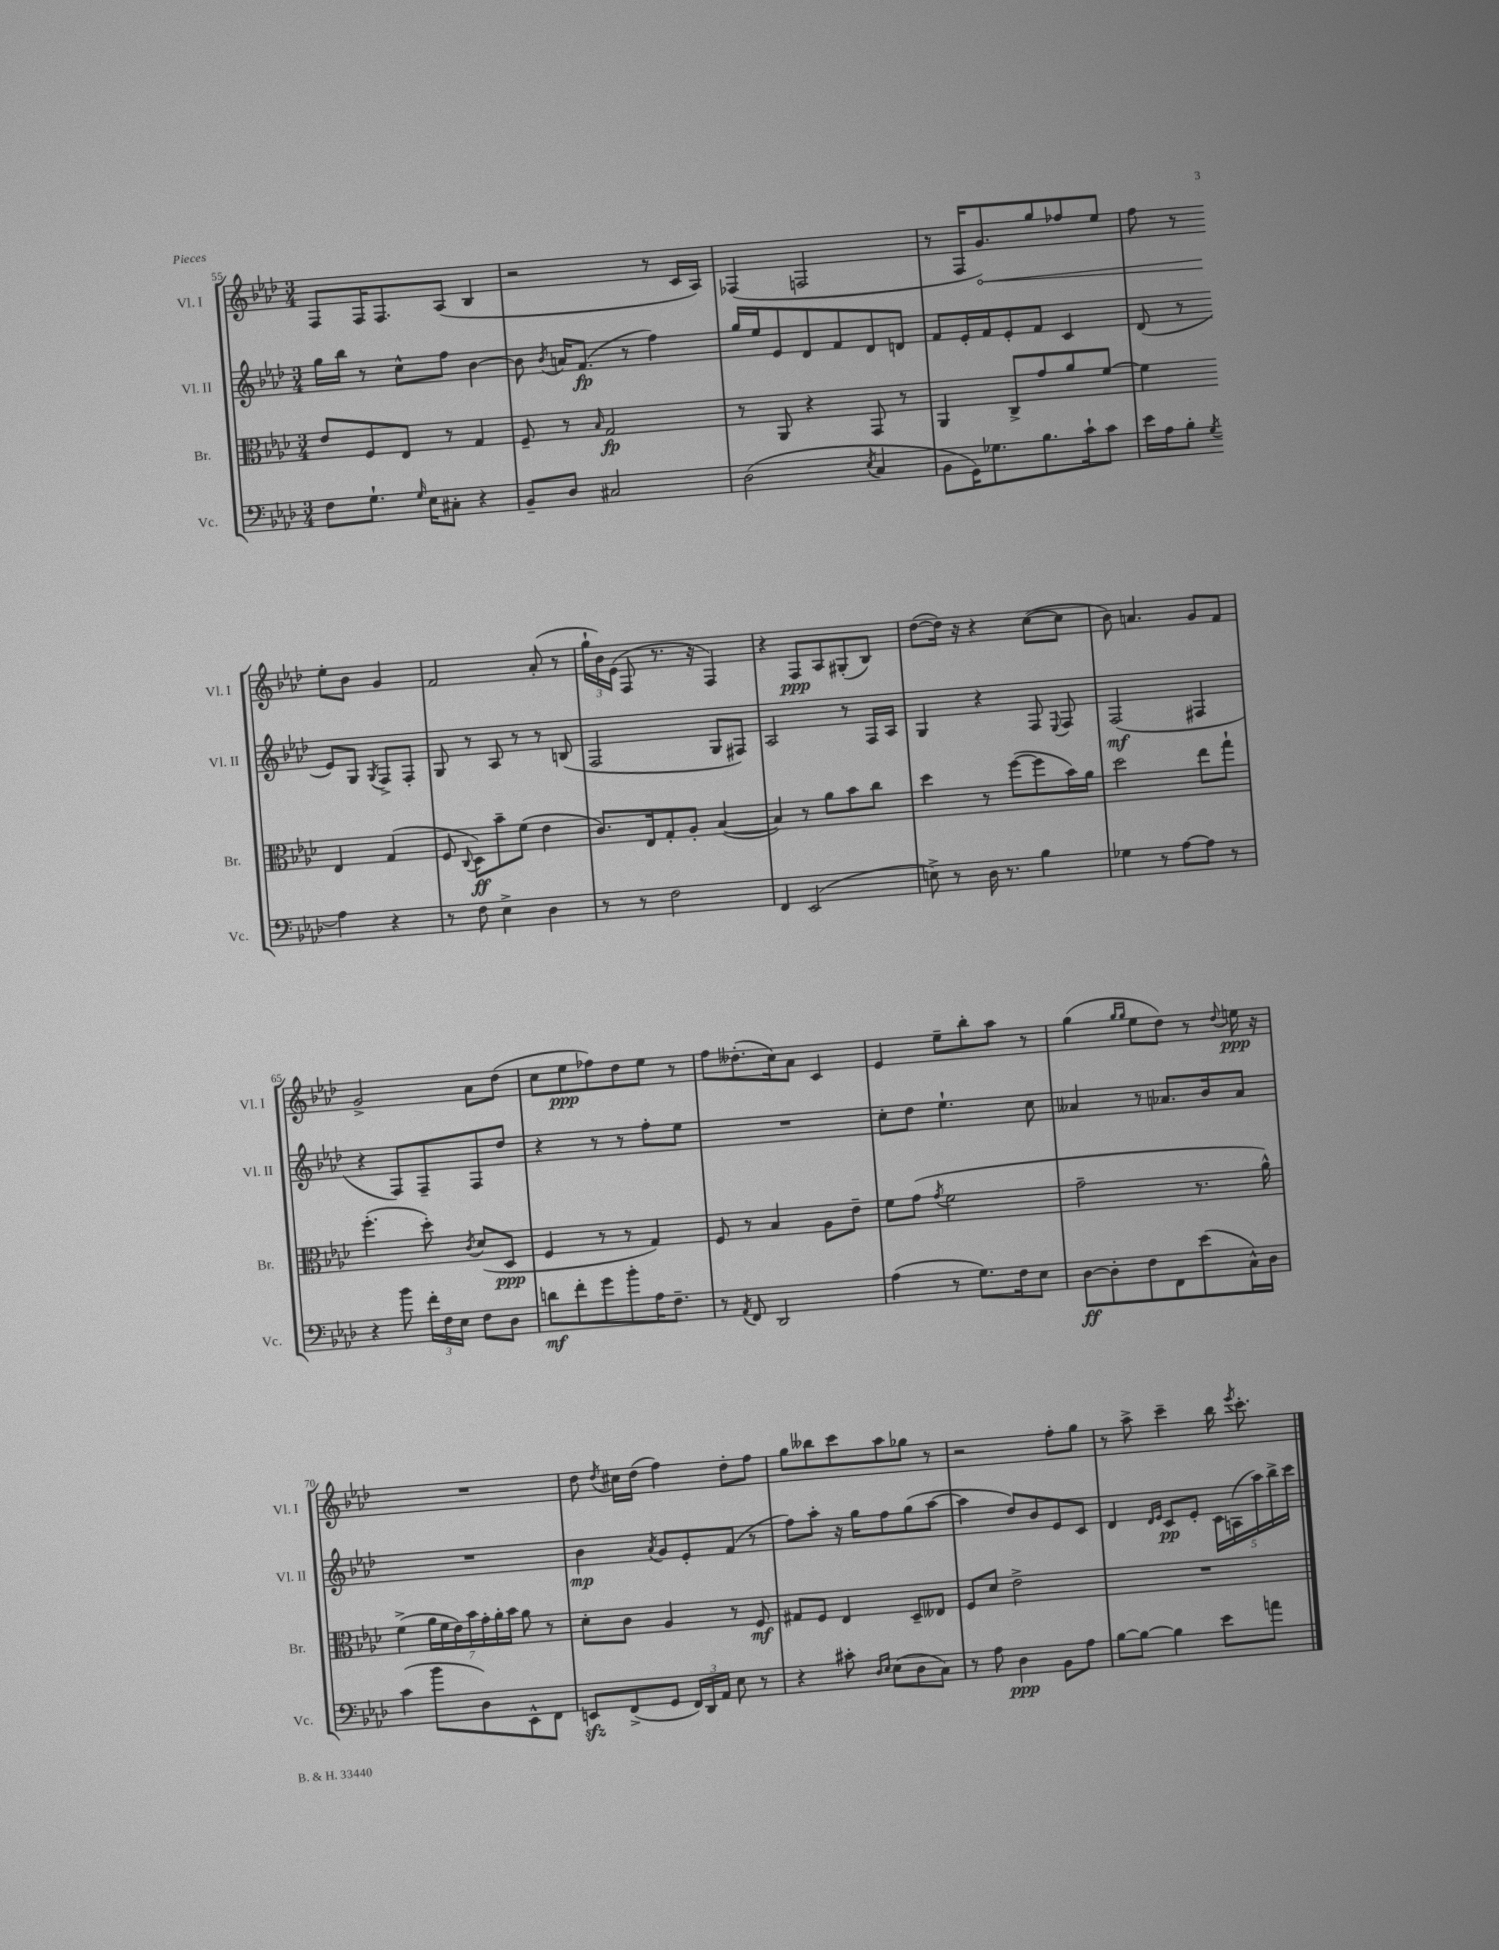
<<
\new StaffGroup <<
\new Staff = "s0" \with { instrumentName = "Vl. I" shortInstrumentName = "Vl. I" } {
    \clef treble \key aes \major \numericTimeSignature \time 3/4
    \autoBeamOff f8[ f16 f8. aes8]( bes4 |
    r2 r8 c'16[ aes16]) |
    fes4( f2 |
    r8 f16[ \once \override Hairpin.circled-tip = ##t g'8.\<) g''8 fes''8 ees''8] |
    f''8 r8 ees''8[-.\! bes'8] g'4 |
    f'2 aes'8-.( r8 |
    \tuplet 3/2 { g''16[-! bes'16) ees'16]( } f8 r8. r16 f4) |
    r4 f8[\ppp aes8 gis8-.( bes8]) |
    des''8[~( des''16]) r16 r4 c''8[~( c''8] |
    bes'8) a'4. g'8[ f'8] |
    g'2-> aes'8[ des''8]( |
    c''8[ ees''8\ppp fes''8) des''8 ees''8] r8 |
    f''8[ deses''8.-.( c''16) aes'8] c'4 |
    ees'4 ees''8[-- bes''8-. aes''8] r8 |
    g''4( \grace { g''16[ g''16] } ees''8[ des''8]) r8 \appoggiatura { des''8 } e''16\ppp r16 |
    R2. |
    des''8 \acciaccatura { des''8 } cis''16[ des''16]( f''4) des''8[-. f''8] |
    g''8[ beses''8 c'''8 aes''8 ges''8] r8 |
    r2 f''8[-. g''8] |
    r8 aes''8-> c'''4-- bes''16 \acciaccatura { ees'''8 } c'''8.-. \bar "|." |
}
\new Staff = "s1" \with { instrumentName = "Vl. II" shortInstrumentName = "Vl. II" } {
    \clef treble \key aes \major \numericTimeSignature \time 3/4
    \autoBeamOff g''16[ bes''16] r8 c''8[-^ f''8] bes'4~ |
    bes'8 \acciaccatura { bes'8 } a'16[ f'8.]\fp( r8 f''4) |
    g''16[ ees''16 ees'8 des'8 f'8 des'8 d'8] |
    f'8[ ees'16-. f'16 ees'8-. f'8] c'4 |
    des'8( r8 ees'8[) g8] \acciaccatura { g8 } f8[-> f8]-. |
    g8 r8 aes8 r8 r8 b8( |
    f2 g8[ fis8]) |
    aes2 r8 f16[ aes16] |
    g4 r4 f8 \appoggiatura { ees8 } f8 |
    f2\mf( fis4 |
    r4 f8[) f8-- f8 des''8] |
    r4 r8 r8 f''8[-. ees''8] |
    R2. |
    c''8[-. des''8] ees''4.-! c''8 |
    aeses'4 r8 aes'8.[ bes'16 aes'8] |
    R2. |
    bes'4\mp \acciaccatura { aes'8 } g'8[ ees'8-. f'8]( r8 |
    f''8[) aes''8]-. r16 g''16[ f''8 g''8( aes''8]~ |
    aes''4 des''8[) bes'8 ees'8 c'8] |
    des'4 \grace { des'16[ ees'16] } c'8[\pp ees'8]-. \tuplet 5/4 { c'16[ a16( aes''16) bes''16-> c'''16] } \bar "|." |
}
\new Staff = "s2" \with { instrumentName = "Br." shortInstrumentName = "Br." } {
    \clef alto \key aes \major \numericTimeSignature \time 3/4
    \autoBeamOff ees'8[ f8 ees8] r8 g4 |
    f8-- r8 \grace { bes16 } g2\fp |
    r8 aes,8 r4 g,8 r8 |
    aes,4 c8[-> g'8 aes'8 f'8]~ |
    f'4 ees4 g4( |
    f8 \appoggiatura { c8 } des8[\ff) bes'8-- f'8]( ees'4 |
    c'8.[) ees16 g8-. aes8]-. bes4~( |
    bes4) r8 aes'8[ bes'8 c''8] |
    des''4 r8 f''8[~( f''8 bes'16) aes'16] |
    des''2 ees''8[ g''8]-! |
    f''4.-.( des''8-.) \acciaccatura { c'8 } des'8[( des8]\ppp |
    f4 r8 r8 g4) |
    f8 r8 bes4 aes8[ ees'8]-- |
    f'8[ g'8]( \acciaccatura { g'8 } f'2 |
    g'2-- r8. aes'16-^) |
    f'4->( \tuplet 7/4 { aes'16[ f'16 ees'16) bes'16 g'16-. aes'16-. bes'16] } aes'8 r8 |
    des'8[-. c'8] aes4 r8 f8\mf |
    gis8[ f8] ees4 des8[-- eeses8] |
    f8[ des'8] ees'2-> |
    R2. \bar "|." |
}
\new Staff = "s3" \with { instrumentName = "Vc." shortInstrumentName = "Vc." } {
    \clef bass \key aes \major \numericTimeSignature \time 3/4
    \autoBeamOff f8[ g8.]-! \grace { g16 } ees16[ cis8]-. r4 |
    bes,8[-- des8] cis2 |
    des2( \acciaccatura { ees8 } c4 |
    bes,8[ g,16) ges8. bes8. c'16-! c'8] |
    ees'16[ aes16 bes8]-. \acciaccatura { g8 } aes4 r4 |
    r8 f8 ees4-> des4 |
    r8 r8 f2 |
    f,4 ees,2( |
    e8->) r8 des16 r8. bes4 |
    ges4 r8 aes8[~ aes8] r8 |
    r4 bes'8 \tuplet 3/2 { f'16[-. f16 ees16] } f8[ des8] |
    d'8[\mf f'8-. g'8 bes'8-. aes16 f8.]-- |
    r8 \acciaccatura { aes,8 } f,8 des,2 |
    aes4( r8 g8.[) f16 ees8] |
    des8[~\ff des8-. f8 f,8 ees'8( c16-^) des16] |
    c'4( bes'8[ des8) ees,8-^ f,8] |
    e,8[\sfz f,8->( g,8] \tuplet 3/2 { f,16[) des,16 aes,16] } ees8 r8 |
    r4 cis'8-. \grace { des16[ ees16] } ees8[( des8 c8]) |
    r8 aes8 des4\ppp bes,8[ aes8] |
    bes8[~ bes8]~ bes4 ees'8[ a'8] \bar "|." |
}
>>
>>
\layout { \context { \Score currentBarNumber = #55 } }
